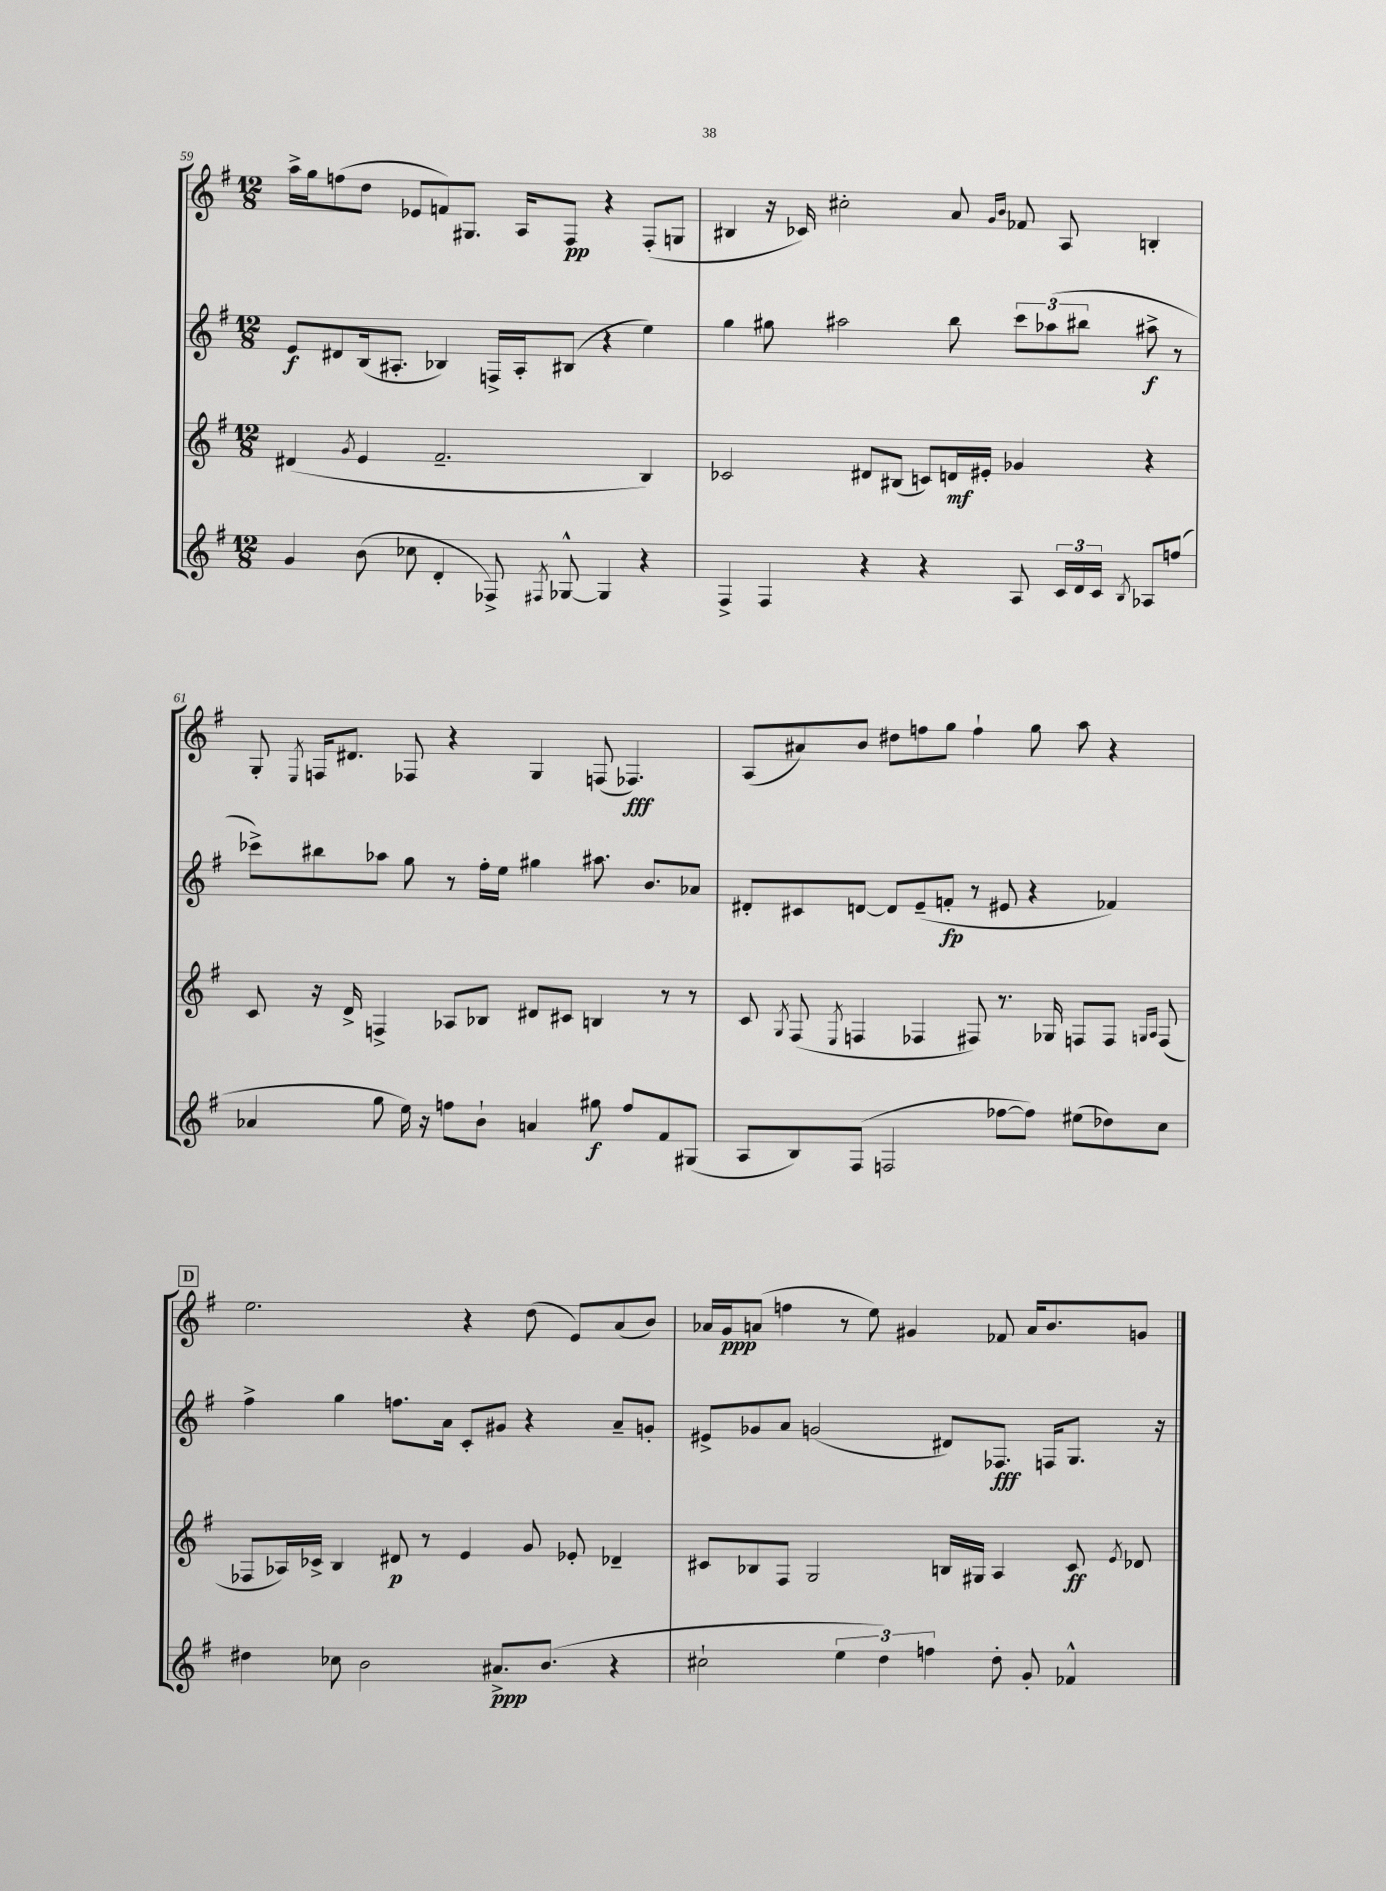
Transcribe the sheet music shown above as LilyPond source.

<<
\new StaffGroup <<
\new Staff = "s0" {
    \clef treble \key g \major \numericTimeSignature \time 12/8
    \autoBeamOff a''16[-> g''16 f''8( d''8] ees'8[ f'8) gis8.] a16[ fis8]\pp r4 fis8[-.( g8] |
    bis4 r16 ces'16) cis''2-. a'8 \grace { g'16[ b'16] } fes'8 a8 b4-. |
    g8-. \acciaccatura { e8 } f16[ dis'8.] fes8 r4 g4 f8( fes4.\fff) |
    a8[( ais'8) b'8] dis''8[ f''8 g''8] f''4-! g''8 a''8 r4 |
    \mark \markup { \box "D" } e''2. r4 d''8( e'8[) a'8( b'8]) |
    aes'16[ g'16\ppp a'8]( f''4 r8 e''8) gis'4 fes'8 a'16[ b'8. g'8] \bar "|." |
}
\new Staff = "s1" {
    \clef treble \key g \major \numericTimeSignature \time 12/8
    \autoBeamOff e'8[\f dis'8 b16( ais8.]-. bes4) f16[-> ais16-. bis8]( r4 e''4) |
    g''4 gis''8 ais''2 b''8 \tuplet 3/2 { c'''8[ aes''8( bis''8] } ais''8->\f r8 |
    ces'''8[->) bis''8 aes''8] g''8 r8 fis''16[-. e''16] gis''4 ais''8. b'8.[ aes'8] |
    dis'8[-. cis'8 d'8]~ d'8[ e'8--( f'8]-.\fp r8 eis'8 r4 fes'4) |
    \mark \markup { \box "D" } fis''4-> g''4 f''8.[ a'16] c'8[-. gis'8] r4 a'8[-- g'8]-. |
    eis'8[-> ges'8 a'8] g'2( dis'8[) fes8.]\fff f16[ g8.] r16 \bar "|." |
}
\new Staff = "s2" {
    \clef treble \key g \major \numericTimeSignature \time 12/8
    \autoBeamOff dis'4( \acciaccatura { g'8 } e'4 fis'2.-- b4) |
    ces'2 dis'8[ bis8]( c'8[) d'16\mf eis'16]-. ges'4 r4 |
    c'8 r16 d'16-> f4-> aes8[ bes8] dis'8[ cis'8] b4 r8 r8 |
    c'8 \acciaccatura { g8 } fis8( \acciaccatura { e8 } f4 fes4 fis8) r8. ges16 f8[ f8] \grace { g16[ a16] } f8( |
    \mark \markup { \box "D" } fes8[ aes16) ces'16]-> b4 dis'8\p r8 e'4 g'8 ees'8-. des'4-- |
    cis'8[ bes8 fis8] g2 b16[ gis16] a4 cis'8\ff \acciaccatura { e'8 } des'8 \bar "|." |
}
\new Staff = "s3" {
    \clef treble \key g \major \numericTimeSignature \time 12/8
    \autoBeamOff g'4 b'8( ces''8 d'4-. fes8->) \acciaccatura { fis8 } ges8~-^ ges4 r4 |
    fis4-> fis4 r4 r4 a8 \tuplet 3/2 { c'16[ d'16 c'16] } \acciaccatura { b8 } aes8[ f''8]( |
    aes'4 g''8 e''16) r16 f''8[ b'8]-! a'4 gis''8\f f''8[ fis'8 gis8]( |
    a8[ b8) fis8]( f2 fes''8[~ fes''8]) eis''8[( des''8) c''8] |
    \mark \markup { \box "D" } dis''4 ces''8 b'2 ais'8.[->\ppp b'8.]( r4 |
    cis''2-! \tuplet 3/2 { e''4 d''4) f''4 } d''8-. g'8-. fes'4-^ \bar "|." |
}
>>
>>
\layout { \context { \Score currentBarNumber = #59 } }
